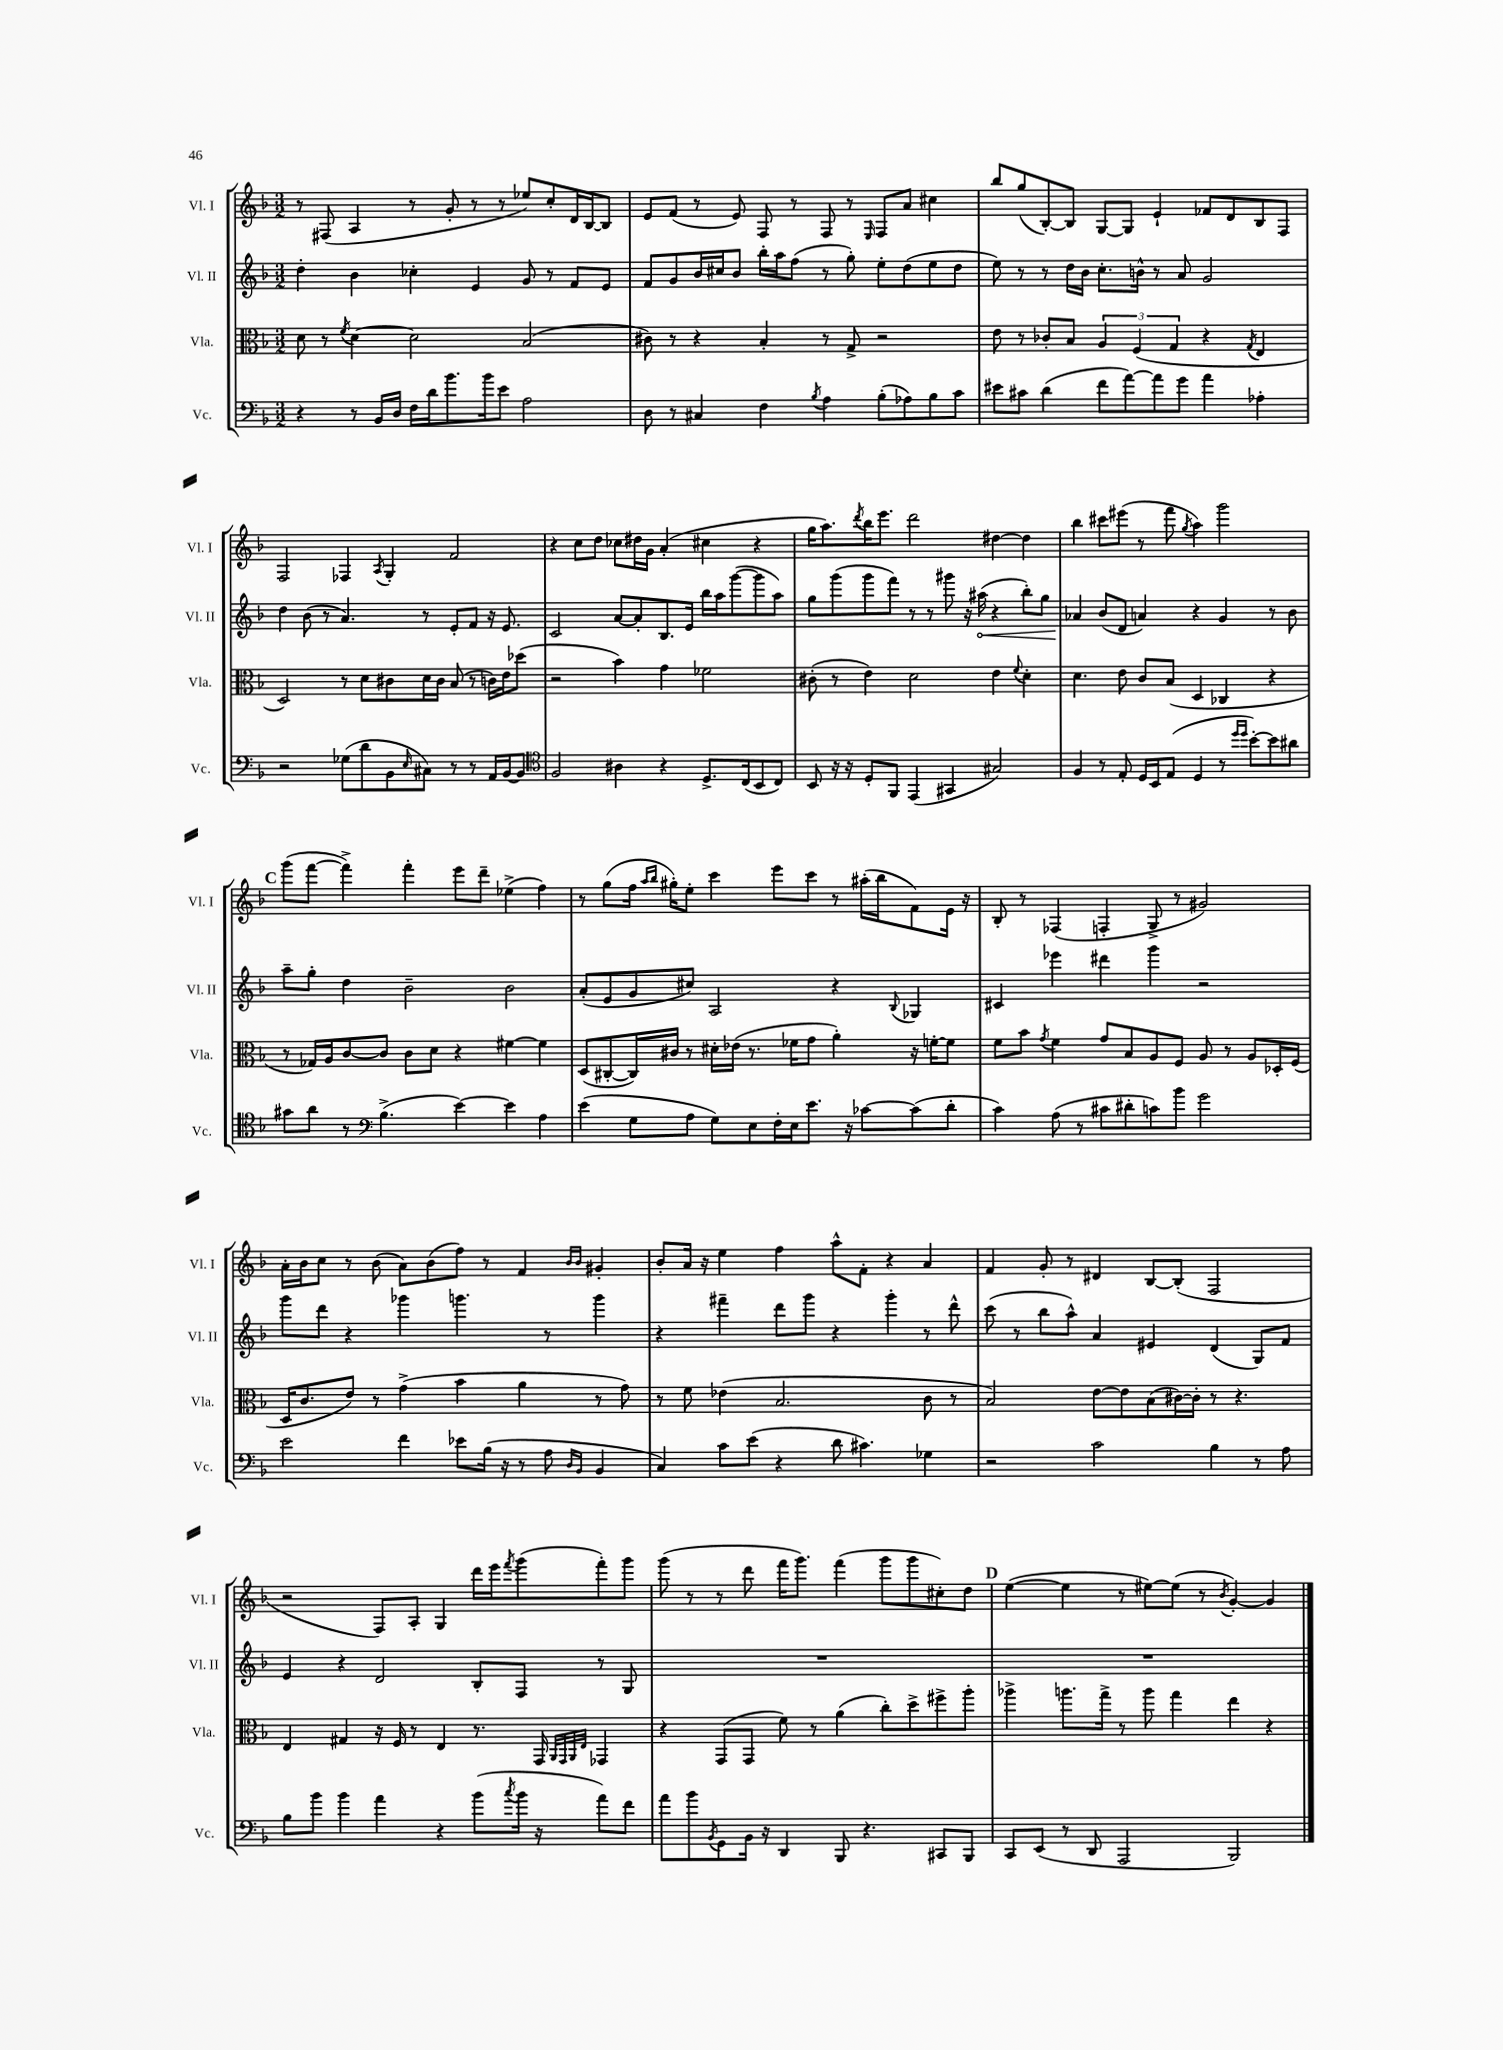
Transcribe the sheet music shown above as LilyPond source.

<<
\new StaffGroup <<
\new Staff = "s0" \with { instrumentName = "Vl. I" shortInstrumentName = "Vl. I" } {
    \clef treble \key f \major \numericTimeSignature \time 3/2
    r8 fis8( a4 r8 g'8-. r8 r8 ees''8) c''8-. d'16 bes16~ bes8 |
    e'8 f'8( r8 e'8) f8 r8 f8 r8 \grace { e16 } f8 a'8 cis''4 |
    bes''8 g''8( bes8~-.) bes8 g8~ g8 e'4-! fes'8 d'8 bes8 f8 |
    f2 fes4 \acciaccatura { a8 } g4-. f'2 |
    r4 c''8 d''8 ces''8 dis''16 g'16 a'4-.( cis''4 r4 |
    g''16 a''8.) \acciaccatura { d'''8 } bes''16 e'''8. d'''2 dis''4~ dis''4 |
    bes''4 cis'''8 eis'''8( r8 f'''8 \acciaccatura { g''8 } a''4) g'''2 |
    \mark \markup { \bold "C" } g'''8( f'''8~ f'''4->) f'''4-. e'''8 d'''8-- ees''4->( f''4) |
    r8 g''8( f''16 \grace { a''16 bes''16 } gis''16-.) e''8-. c'''4 e'''8 c'''8 r8 ais''16-.( bes''16 f'8) e'16 r16 |
    bes8-. r8 fes4( f4-. g8-> r8 gis'2) |
    a'16-. bes'16 c''8 r8 bes'8( a'8) bes'8( f''8) r8 f'4 \grace { bes'16 bes'16 } gis'4-. |
    bes'8-. a'16 r16 e''4 f''4 a''8-^ f'8-. r4 a'4 |
    f'4 g'8-. r8 dis'4 bes8~ bes8-.( f2 |
    r2 f8) a8-. g4 d'''16 e'''16 \acciaccatura { f'''8 } g'''8( f'''8-.) g'''8 |
    g'''8( r8 r8 d'''8 f'''16 g'''8.) f'''4( g'''8 g'''8 cis''8-.) d''8 |
    \mark \markup { \bold "D" } e''4~( e''4 r8 eis''8~) eis''8( r8 \acciaccatura { bes'8 } g'4~-.) g'4 \bar "|." |
}
\new Staff = "s1" \with { instrumentName = "Vl. II" shortInstrumentName = "Vl. II" } {
    \clef treble \key f \major \numericTimeSignature \time 3/2
    d''4-. bes'4 ces''4-. e'4 g'8 r8 f'8 e'8 |
    f'8 g'8 bes'16 cis''16 bes'8 bes''16-. a''16 f''8( r8 g''8-.) e''8-. d''8( e''8 d''8 |
    e''8) r8 r8 d''16 bes'16 c''8.-. b'16-^ r8 a'8 g'2 |
    d''4 bes'8( r8 a'4.) r8 e'8-. f'8 r16 e'8. |
    c'2 a'8~ a'8-. bes8. e'16 bes''16 a''16 g'''8~( g'''8 a''8) |
    g''8 g'''8( g'''8 f'''8) r8 r8 gis'''8 r16 \once \override Hairpin.circled-tip = ##t ais''16\<( r4 bes''8-.) g''8 |
    aes'4\! bes'8( d'8 a'4) r4 g'4 r8 bes'8 |
    \mark \markup { \bold "C" } a''8-- g''8-. d''4 bes'2-- bes'2 |
    a'8-.( e'8 g'8 cis''8) a2 r4 \appoggiatura { bes8 } ges4 |
    cis'4 ees'''4 dis'''4 g'''4 r2 |
    g'''8 d'''8 r4 ges'''4 g'''4. r8 g'''4 |
    r4 fis'''4-- d'''8 g'''8 r4 g'''4-. r8 d'''8-^ |
    c'''8( r8 bes''8 a''8-^) a'4 eis'4 d'4( g8) f'8 |
    e'4 r4 d'2 bes8-. f8 r8 g8 |
    R1. |
    \mark \markup { \bold "D" } R1. \bar "|." |
}
\new Staff = "s2" \with { instrumentName = "Vla." shortInstrumentName = "Vla." } {
    \clef alto \key f \major \numericTimeSignature \time 3/2
    d'8 r8 \acciaccatura { f'8 } d'4~ d'2 bes2( |
    cis'8) r8 r4 bes4-. r8 g8-> r2 |
    e'8 r8 ces'8-. bes8 \tuplet 3/2 { a4 f4( g4 } r4 \acciaccatura { g8 } e4 |
    d2) r8 d'8 cis'8 d'16 cis'16 bes8( r8 c'16) e'16 des''8( |
    r2 bes'4) g'4 fes'2 |
    cis'8-.( r8 e'4) d'2 e'4 \appoggiatura { f'8 } d'4-. |
    d'4. e'8 c'8 bes8( d4 ces4 r4 |
    \mark \markup { \bold "C" } r8 ges16) a16 c'8~ c'8 c'8 d'8 r4 fis'4~ fis'4 |
    d8( cis8~-. cis16) cis'16 r8 dis'16-. ees'16( r8. fes'16 g'8 a'4-.) r16 f'16~-. f'8 |
    f'8 bes'8 \acciaccatura { g'8 } f'4 g'8 bes8 a8 f8 a8 r8 a8 des16-. f16( |
    d16 c'8. e'8) r8 g'4->( bes'4 a'4 r8 g'8) |
    r8 f'8 ees'4( bes2. c'8 r8 |
    bes2) e'8~ e'8 bes8( cis'16~) cis'16-. r8 r4. |
    e4 gis4 r16 f16 r8 e4 r8. g,16 \grace { a,32 g,32 a,32 e32 } ges,4 |
    r4 g,8( g,8 f'8) r8 a'4( c''8-.) d''8-> fis''8-> a''8-. |
    \mark \markup { \bold "D" } aes''4-> a''8. g''16-> r8 a''8 g''4 e''4 r4 \bar "|." |
}
\new Staff = "s3" \with { instrumentName = "Vc." shortInstrumentName = "Vc." } {
    \clef bass \key f \major \numericTimeSignature \time 3/2
    r4 r8 bes,16 d16 f16 d'16 bes'8. bes'16 e'8 a2 |
    d8 r8 cis4 f4 \acciaccatura { bes8 } a4 bes8-.( aes8) bes8 c'8 |
    eis'8 cis'8 d'4( f'8 a'8~) a'8 g'8 a'4 aes4-. |
    r2 ges8( d'8 bes,8 \grace { e16 } cis8) r8 r8 a,16 bes,16~ bes,8 |
    \clef tenor f2 ais4 r4 d8.-> c16( bes,8 c8) |
    bes,8 r16 r16 d8-. f,8 e,4( gis,4 gis2) |
    f4 r8 e8-. d16 bes,16 e8( d4 r8 \grace { d''16 d''16 } bes'8~-.) bes'8 ais'8 |
    \mark \markup { \bold "C" } gis'8 a'8 r8 \clef bass bes4.->( e'4~) e'4 a4 |
    e'4( g8 a8 g8) e8 f16-. e16 e'8. r16 ces'8~ ces'8( d'8-. |
    c'4) a8( r8 cis'8 dis'8-. c'8) bes'8 g'2 |
    e'2 f'4 ees'8 bes16( r16 r8 a8 \grace { d16 bes,16 } bes,4 |
    c4) c'8 e'8( r4 d'8 cis'4.) ges4 |
    r2 c'2 bes4 r8 a8 |
    bes8 bes'8 bes'4 a'4 r4 bes'8( \acciaccatura { c''8 } bes'16 r16 a'8) f'8 |
    a'8 bes'8 \acciaccatura { bes,8 } g,8 bes,16 r16 d,4 bes,,8 r4. cis,8 bes,,8 |
    \mark \markup { \bold "D" } c,8 e,8( r8 d,8 a,,2 bes,,2) \bar "|." |
}
>>
>>
\layout { \context { \Score \remove "Bar_number_engraver" } }
